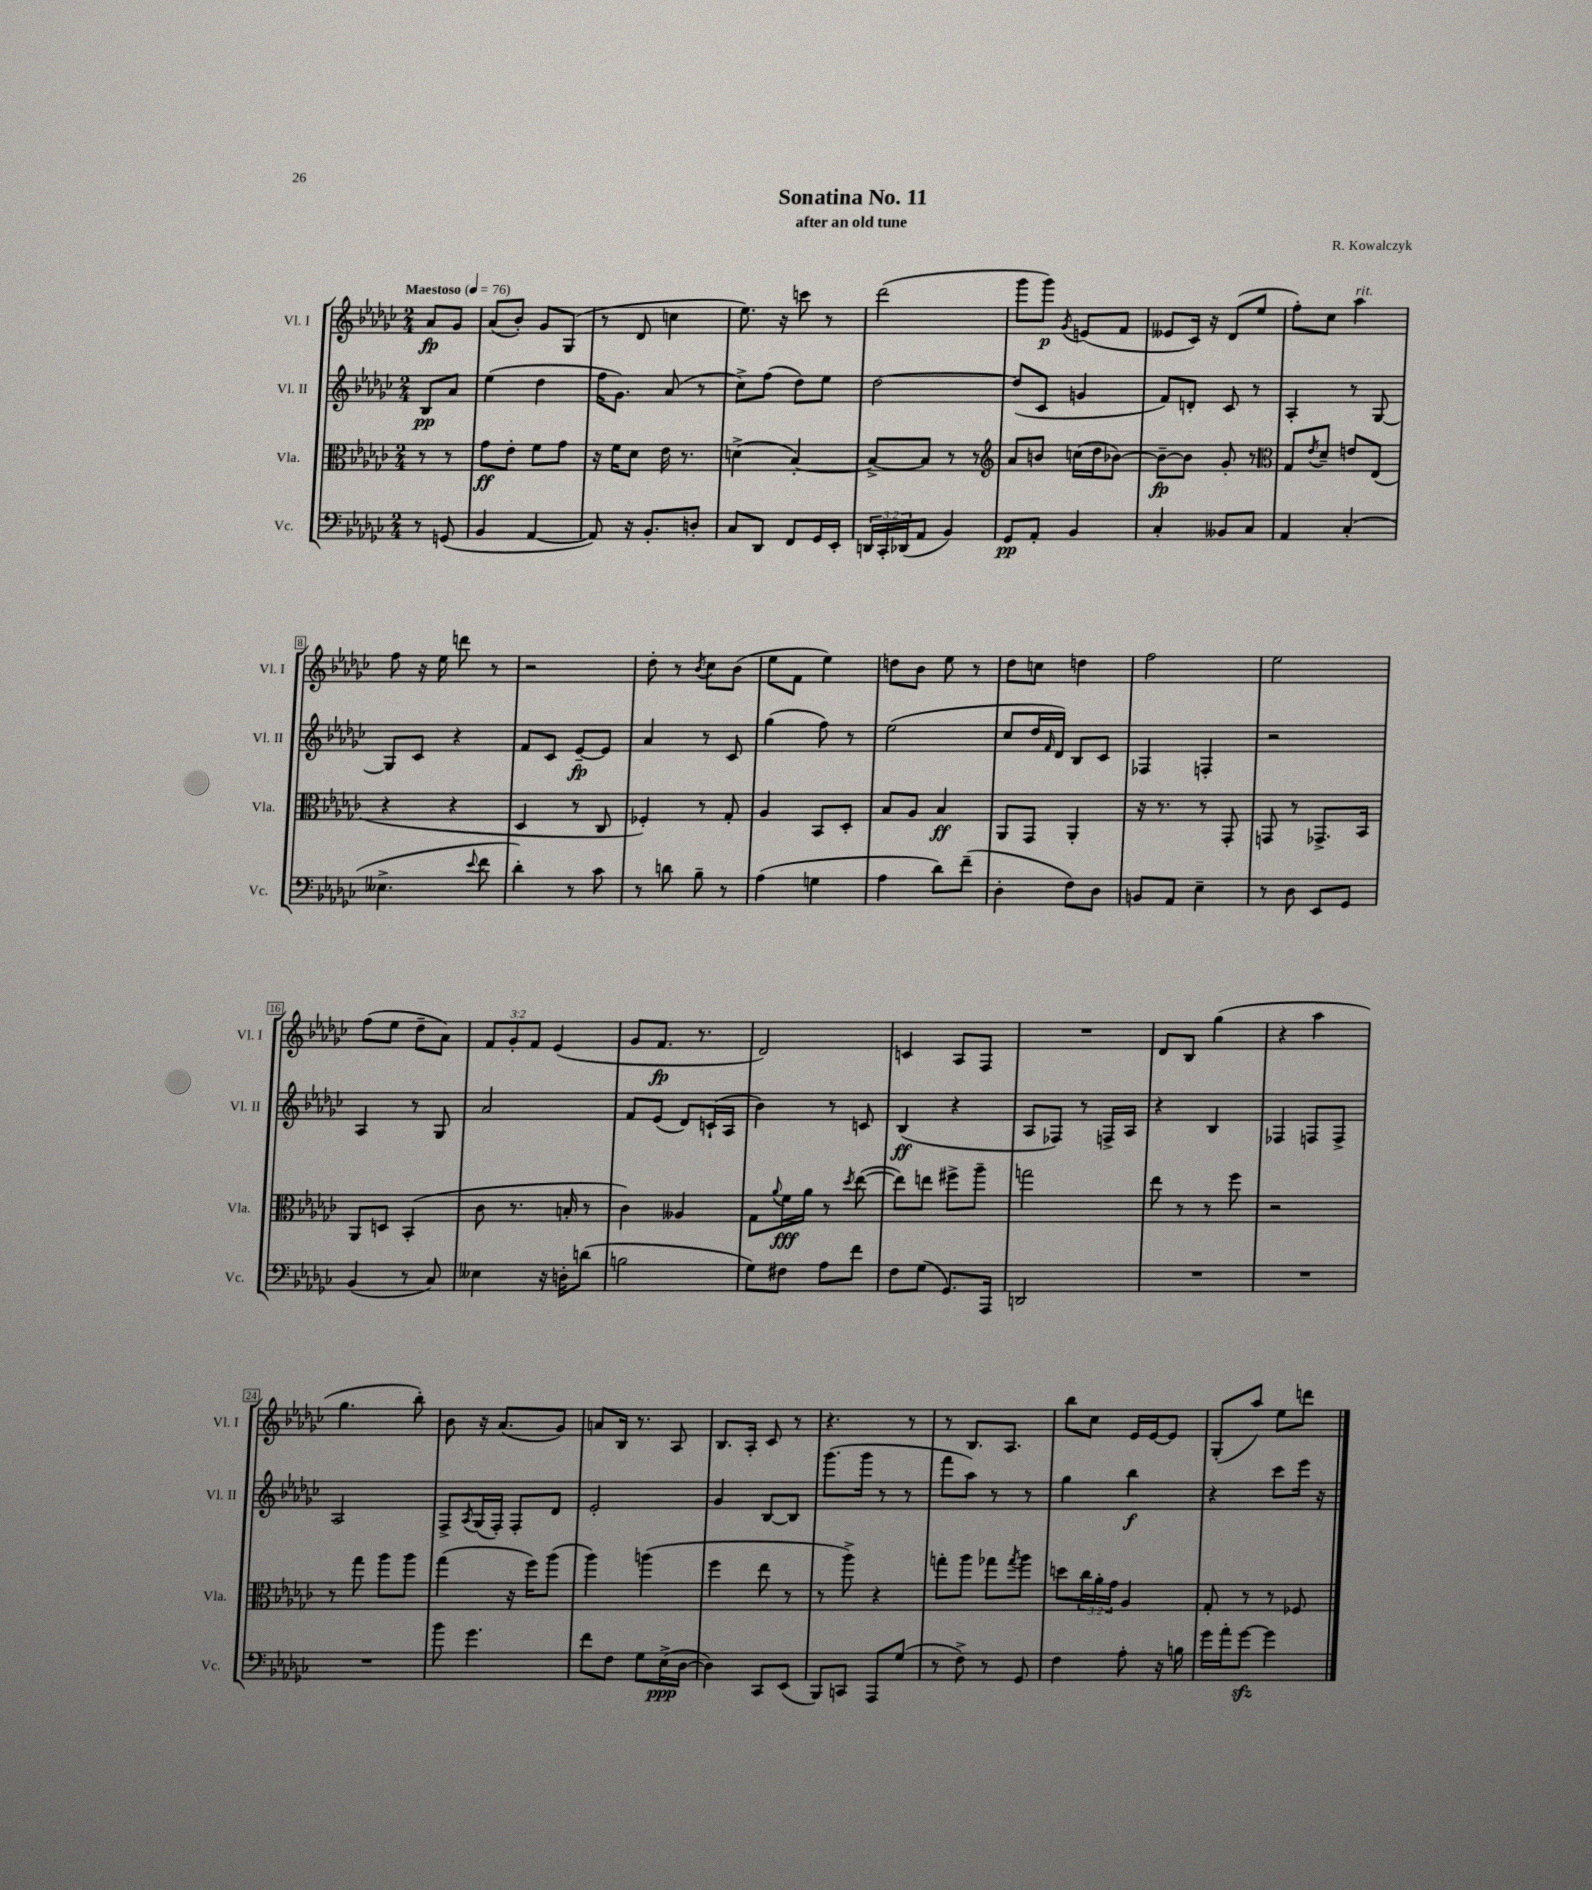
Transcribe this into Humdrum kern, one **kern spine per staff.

**kern	**kern	**kern	**kern
*staff4	*staff3	*staff2	*staff1
*clefF4	*clefC3	*clefG2	*clefG2
*k[b-e-a-d-g-c-]	*k[b-e-a-d-g-c-]	*k[b-e-a-d-g-c-]	*k[b-e-a-d-g-c-]
*M2/4	*M2/4	*M2/4	*M2/4
*MM76	*MM76	*MM76	*MM76
8r	8r	8B-/L	8a-/L
(8GG/	8r	8a-/J	8g-/J
=	=	=	=
4BB-/	8g-\L	(4ee-\	(8a-/L
.	8e-'\J	.	8b-'/J)
[4AA-/	8f\L	4dd-\	8g-/L
.	8g-\J	.	(8G-/J
=	=	=	=
8AA-/])	16r	16ff\LK	8r
.	16f\LK	8.g-\J)	.
16r	8d-\J	.	8d-/
8.BB-'/L	.	.	.
.	16e-\	(8a-/	4cc\
.	8.r	.	.
8D'/J	.	8r	.
=	=	=	=
8C-/L	(4d^\	8cc-^\L)	8.ee-\)
8DD-/J	.	(8ff\J	.
.	.	.	16r
8FF/L	[4B-'/)	8dd-\L)	8ccc\
16GG-/L	.	8ee-\J	8r
16EE-'/JJ	.	.	.
=	=	=	=
24DD/LL	8B-^/_L	[2dd-\	(2ddd-\
24CC-'/	.	.	.
(24DD-/J	.	.	.
8AA-/J	8B-/]J	.	.
4BB-/)	8r	.	.
.	8r	.	.
=	=	=	=
*	*clefG2	*	*
8GG-/L	8a-/L	(8dd-/]L	8ggg-\L
8AA-'/J	8b/J	8c-/J	8ggg-\J)
.	.	.	8qg-/
4BB-/	(16cc\LL	4g/	(8e/L
.	16dd-\J	.	.
.	[8b-\J)	.	8f/J
=	=	=	=
4C-'/	8b-~\_L	8f/L)	8e--/L
.	8b-\]J	8d'/J	16c-/Jk)
.	.	.	16r
8BB--/L	8g-'/	8c-/	(8d-/L
8C-/J	8r	8r	8ee-/J
=	=	=	=
*	*clefC3	*	*
4AA-/	8G-/L	4A-'/	8ff'\L)
.	8qe-/	.	.
.	8d-~/J	.	8cc-\J
(4C-'/	8e/L	8r	4aa-\
.	(8E-/J	[8G-/	.
=	=	=	=
4.E--^\	4r	8G-/]L	8ff\
.	.	8c-/J	16r
.	.	.	16ee-\
.	4r	4r	8ddd\
8qqe-/	.	.	.
8f\	.	.	8r
=	=	=	=
4d-'\)	4D-/	8f/L	2r
.	.	8c-/J	.
8r	8r	[8e-~/L	.
8c-\	8C-/	8e-/]J	.
=	=	=	=
8r	4F-'/)	4a-/	8dd-'\
8d\	.	.	8r
.	.	.	8qb-/
8B-~\	8r	8r	8cc-\L
8r	8G-'/	8c-/	(8b-\J
=	=	=	=
(4A-\	4A-/	(4gg-\	8ee-\L
.	.	.	8f\J
4G\	8BB-/L	8ff\)	4ee-\)
.	8D-'/J	8r	.
=	=	=	=
4A-\	8B-/L	(2ee-\	8dd\L
.	8A-/J	.	8b-\J
8d-\L)	4B-/	.	8ee-\
(8f~\J	.	.	8r
=	=	=	=
4D-'\	8AA-/L	8cc-/L	8dd-\L
.	8GG-/J	16dd-/L	8cc\J
.	.	16qqf/	.
.	.	16d-/JJ)	.
8F\L)	4AA-'/	8B-/L	4dd\
8D-\J	.	8c-/J	.
=	=	=	=
8BB/L	16r	4F-/	2ff\
.	8.r	.	.
8AA-/J	.	.	.
4E-~\	8r	4F'/	.
.	8GG-'/	.	.
=	=	=	=
8r	8GG/	2r	2ee-\
8D-\	8r	.	.
8EE-/L	8.GG-^/L	.	.
8GG-/J	.	.	.
.	16BB-/Jk	.	.
=	=	=	=
(4BB-/	8AA-/L	4A-/	(8ff\L
.	8D/J	.	8ee-\J
8r	(4BB-'/	8r	8dd-~\L
8C-/)	.	8G-/	8a-\J)
=	=	=	=
4E--\	8c-\	2a-/	12f/L
.	.	.	12g-'/
.	8.r	.	.
.	.	.	12f/J
16r	.	.	(4e-/
16D'\LK	16B'/	.	.
(8d\J	8r	.	.
=	=	=	=
2B\	4c-\)	8f/L	8g-/L
.	.	(8e-/J	8.f/J
.	4A--/	8d-/L)	.
.	.	.	8.r
.	.	(16c`/L	.
.	.	16A-/JJ	.
=	=	=	=
8G-\L)	8G-\L	4b-\)	2d-/)
.	8qqa-/	.	.
8F#\J	16f\L	.	.
.	16a-\JJ	.	.
8A-\L	8r	8r	.
.	8qdd-/	.	.
8f\J	([8ee-\	8c/	.
=	=	=	=
8F\L	8ee-\]L)	(4B-/	4c/
(8G-\J	8ee\J	.	.
8.GG-/L)	8ff#^\L	4r	8A-/L
.	8aa-~\J	.	8F/J
16AAA-/Jk	.	.	.
=	=	=	=
2DD/	2gg\	8A-/L	2r
.	.	8F-/J)	.
.	.	8r	.
.	.	16F^/LL	.
.	.	16A-/JJ	.
=	=	=	=
2r	8ee-\	4r	8d-/L
.	8r	.	8B-/J
.	8r	4B-/	(4gg-\
.	8ff\	.	.
=	=	=	=
2r	2r	4F-/	4r
.	.	8F/L	4aa-\
.	.	8F^/J	.
=	=	=	=
2r	8r	2A-/	4.gg-\
.	8gg-\	.	.
.	8aa-\L	.	.
.	8aa-\J	.	8bb-'\)
=	=	=	=
8b-\	(4gg-\	8F^/L	8b-\
.	.	8qA-/	.
4.g-\	.	(16G-/L	16r
.	.	16F'/JJ)	(8.a-/L
.	16r	8F'/L	.
.	16ff\LK)	.	.
.	(8aa-\J	8d-/J	8g-/J)
=	=	=	=
8f\L	4aa-\)	2e-'/	8a/L
8F\J	.	.	16B-/Jk
.	.	.	8.r
8G-\L	(4aa\	.	.
(16E-^\L	.	.	8A-/
[16D-\JJ	.	.	.
=	=	=	=
4D-\])	4ff\	4g-/	8.B-/L
.	.	.	16A-'/Jk
8CC-/L	8ee-\	[8B-/L	8c-/
(8EE-/J	8r	8B-/]J	8r
=	=	=	=
8BBB-/L)	8r	(8.ggg-\L	4.r
8CC/J	8aa-^\)	.	.
.	.	16ggg-\Jk	.
8AAA-/L	4r	8r	.
(8G-/J	.	8r	8r
=	=	=	=
8r	8gg'\L	8fff\L	8r
8F^\)	8aa-\J	8aa-\J)	8.B-/L
8r	8gg-\L	8r	.
.	.	.	8.A-/J
.	8qgg-/	.	.
8GG-/	8aa-\J	8r	.
=	=	=	=
4F\	8dd\L	4gg-\	8bb-\L
.	24cc-\L	.	8cc-\J
.	24a-'\	.	.
.	24g-\JJ	.	.
8A-'\	4A-/	4bb-\	16e-/LL
.	.	.	[16e-/J
16r	.	.	8e-/]J
16B\	.	.	.
=	=	=	=
16g-\LL	8G-'/	4r	(8G-'/L
16a-'\J	.	.	.
[8g-\J	8r	.	8aa-/J)
4g-\]	8r	8ccc-\L	8ee-\L
.	8F-/	16eee-\Jk	8ddd\J
.	.	16r	.
==	==	==	==
*-	*-	*-	*-
